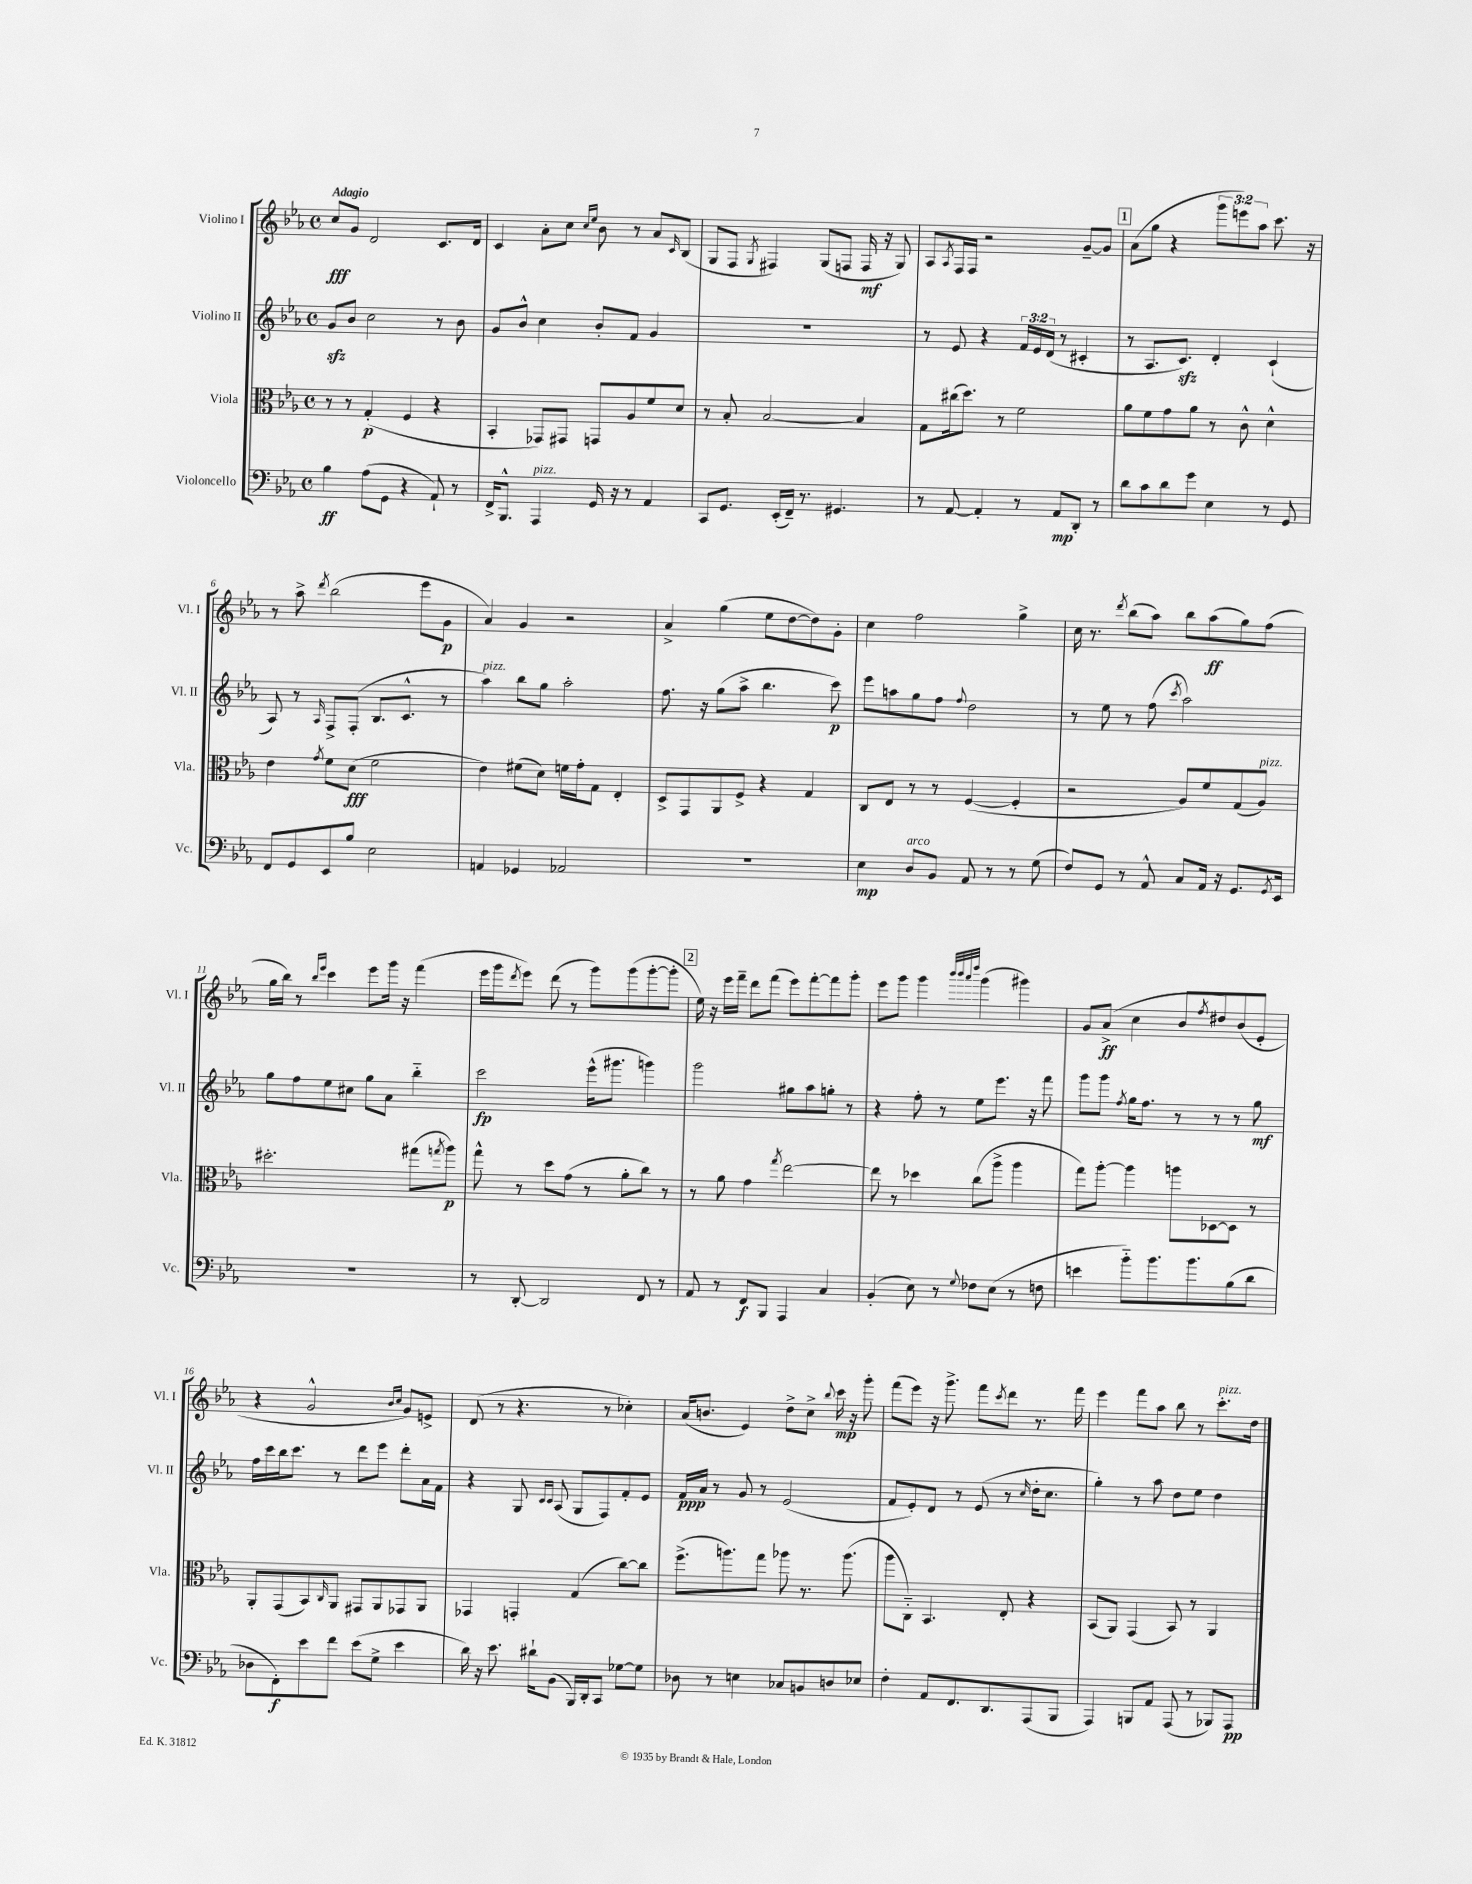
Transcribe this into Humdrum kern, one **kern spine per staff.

**kern	**dynam	**kern	**dynam	**kern	**dynam	**kern	**dynam
*part4	*part4	*part3	*part3	*part2	*part2	*part1	*part1
*staff4	*staff4	*staff3	*staff3	*staff2	*staff2	*staff1	*staff1
*I"Violoncello	*	*I"Viola	*	*I"Violino II	*	*I"Violino I	*
*I'Vc.	*	*I'Vla.	*	*I'Vl. II	*	*I'Vl. I	*
*clefF4	*	*clefC3	*	*clefG2	*	*clefG2	*
*k[b-e-a-]	*	*k[b-e-a-]	*	*k[b-e-a-]	*	*k[b-e-a-]	*
*M4/4	*	*M4/4	*	*M4/4	*	*M4/4	*
*met(c)	*	*met(c)	*	*met(c)	*	*met(c)	*
=1	=1	=1	=1	=1	=1	=1	=1
!	!	!	!	!	!	!LO:TX:a:B:t=Adagio	!
4B-\	ff	8r	.	8gzz/L	.	8cc/L	fff
.	.	8r	.	8b-/J	.	8g/J	.
(8A-\L	.	(4G'/	p	2cc\	.	2d/	.
8GG\J	.	.	.	.	.	.	.
4r	.	4F/	.	.	.	.	.
8AA-`/)	.	4r	.	8r	.	8.c/L	.
8r	.	.	.	8b-\	.	.	.
.	.	.	.	.	.	16d/Jk	.
=2	=2	=2	=2	=2	=2	=2	=2
16FF^/KL	.	4BB-'/	.	8g/L	.	4c/	.
8.BBB-^^/J	.	.	.	.	.	.	.
.	.	.	.	8b-^^/J	.	.	.
!LO:TX:a:i:t=pizz.	!	!	!	!	!	!	!
4AAA-/	.	8GG-X/L)	.	4cc\	.	8a-'\L	.
.	.	8GG#X/J	.	.	.	8cc\J	.
.	.	.	.	.	.	16qqcc/LL	.
.	.	.	.	.	.	16qqee-/JJ	.
16GG/	.	8GGn/L	.	8b-'/L	.	8b-\	.
16r	.	.	.	.	.	.	.
8r	.	8A-/	.	8f/J	.	8r	.
4AA-/	.	8f/	.	4g/	.	8a-/L	.
.	.	.	.	.	.	16qqc/	.
.	.	8d/J	.	.	.	(8B-/J	.
=3	=3	=3	=3	=3	=3	=3	=3
8CC/L	.	8r	.	1r	.	8G/L	.
8.GG/J	.	8B-'/	.	.	.	8F/J	.
.	.	.	.	.	.	8qG/	.
.	.	[2B-/	.	.	.	4F#X/)	.
(16EE-'/LL	.	.	.	.	.	.	.
16FF~/JJ)	.	.	.	.	.	.	.
8.r	.	.	.	.	.	.	.
.	.	.	.	.	.	(8G/L	.
4.GG#X/	.	.	.	.	.	8Fn/J	.
.	.	4B-/]	.	.	.	16F/	mf
.	.	.	.	.	.	16r	.
.	.	.	.	.	.	8G/)	.
=4	=4	=4	=4	=4	=4	=4	=4
8r	.	8G\L	.	8r	.	8A-/L	.
.	.	.	.	.	.	8qA-/	.
[8AA-/	.	(16cc#X\k	.	8e-/	.	16F/L	.
.	.	8.dd\J)	.	.	.	16F/JJ	.
4AA-'/]	.	.	.	4r	.	2r	.
.	.	8r	.	.	.	.	.
8r	.	2f\	.	24f/LL	.	.	.
.	.	.	.	24e-/	.	.	.
.	.	.	.	(24d/JJ	.	.	.
8AA-/L	mp	.	.	8r	.	.	.
8DD'/J	.	.	.	4c#X'/	.	[8g~/L	.
8r	.	.	.	.	.	8g/J]	.
!!LO:REH:place=s1:t=1
=5	=5	=5	=5	=5	=5	=5	=5
8d\L	.	8a-\L	.	8r	.	(8a-\L	.
8c\	.	8f\	.	8.A-/L	.	8gg\J	.
8d\	.	8g\	.	.	.	4r	.
.	.	.	.	8.czz/J)	.	.	.
8g\J	.	8a-\J	.	.	.	.	.
4E-\	.	8r	.	4d'/	.	12ggg\L	.
.	.	.	.	.	.	12eeen\)	.
.	.	8c^^\	.	.	.	.	.
.	.	.	.	.	.	12aa-\J	.
8r	.	4d^^\	.	(4c`/	.	8.ccc\	.
8GG/	.	.	.	.	.	.	.
.	.	.	.	.	.	16r	.
!!LO:LB:g=z
=6	=6	=6	=6	=6	=6	=6	=6
8FF/L	.	4e-\	.	8A-/)	.	8r	.
8GG/	.	.	.	8r	.	8aa-^\	.
.	.	8qg/	.	16qqA-/	.	8qddd/	.
8EE-/	.	8f\L	.	8F^/L	.	(2bb-\	.
8B-/J	.	(8d\J	fff	(8F'/J	.	.	.
2E-\	.	2f\	.	8.B-/L	.	.	.
.	.	.	.	8.c^^/J	.	.	.
.	.	.	.	.	.	8eee-\L	.
.	.	.	.	8r	.	8g\J	p
=7	=7	=7	=7	=7	=7	=7	=7
!	!	!	!	!LO:TX:a:i:t=pizz.	!	!	!
4AAn/	.	4e-\)	.	4aa-\)	.	4a-/)	.
4GG-X/	.	(8f#X\L	.	8bb-\L	.	4g/	.
.	.	8d\J)	.	8gg\J	.	.	.
2AA-X/	.	16fn\LL	.	2aa-'\	.	2r	.
.	.	16g'\J	.	.	.	.	.
.	.	8G\J	.	.	.	.	.
.	.	4E-'/	.	.	.	.	.
=8	=8	=8	=8	=8	=8	=8	=8
1r	.	8D^/L	.	8.ff\	.	4a-^/	.
.	.	8GG/	.	.	.	.	.
.	.	.	.	16r	.	.	.
.	.	8AA-/	.	(8gg\L	.	(4gg\	.
.	.	8F^/J	.	8aa-^\J	.	.	.
.	.	4r	.	4.bb-\	.	8ee-\L	.
.	.	.	.	.	.	[8dd\	.
.	.	4G/	.	.	.	8dd\])	.
.	.	.	.	8ccc\)	p	8g'\J	.
=9	=9	=9	=9	=9	=9	=9	=9
4E-\	mp	8C/L	.	8eee-\L	.	4cc\	.
.	.	8E-/J	.	8aan\	.	.	.
!LO:TX:a:i:t=arco	!	!	!	!	!	!	!
8D/L	.	8r	.	8gg\	.	2ff\	.
8BB-/J	.	8r	.	8ff\J	.	.	.
.	.	.	.	8qqff/	.	.	.
8AA-/	.	([4F/	.	2dd\	.	.	.
8r	.	.	.	.	.	.	.
8r	.	4F'/]	.	.	.	4gg^\	.
(8G\	.	.	.	.	.	.	.
=10	=10	=10	=10	=10	=10	=10	=10
8F/L)	.	2r	.	8r	.	16cc\	.
.	.	.	.	.	.	8.r	.
8GG/J	.	.	.	8ee-\	.	.	.
.	.	.	.	.	.	8qddd/	.
8r	.	.	.	8r	.	(8bb-\L	.
8AA-^^/	.	.	.	(8ff\	.	8aa-\J)	.
.	.	.	.	8qccc/	.	.	.
8C/L	.	8A-/L)	.	2aa-\)	.	8bb-\L	.
16AA-/Jk	.	8f/	.	.	.	(8aa-\	ff
16r	.	.	.	.	.	.	.
8.GG/L	.	(8G/	.	.	.	8gg\)	.
!	!	!LO:TX:a:i:t=pizz.	!	!	!	!	!
.	.	8A-/J)	.	.	.	(8ff\J	.
8qGG/	.	.	.	.	.	.	.
16EE-/Jk	.	.	.	.	.	.	.
!!LO:LB:g=z
=11	=11	=11	=11	=11	=11	=11	=11
1r	.	2.dd#X'\	.	8gg\L	.	16gg\LL	.
.	.	.	.	.	.	16bb-\JJ)	.
.	.	.	.	8ff\	.	8r	.
.	.	.	.	.	.	16qqbb-/LL	.
.	.	.	.	.	.	16qqeee-/JJ	.
.	.	.	.	8ee-\	.	4ccc\	.
.	.	.	.	8cc#X\J	.	.	.
.	.	.	.	8gg\L	.	8eee-\L	.
.	.	.	.	8a-\J	.	16ggg\Jk	.
.	.	.	.	.	.	16r	.
.	.	(8gg#X\L	.	4bb-\	.	(4fff\	.
.	.	8qggn/	.	.	.	.	.
.	.	8aa-\J)	p	.	.	.	.
=12	=12	=12	=12	=12	=12	=12	=12
8r	.	8gg^^\	.	2ccc\	fp	16eee-\LL	.
.	.	.	.	.	.	16ggg\J	.
.	.	.	.	.	.	8qddd/	.
[8DD'/	.	8r	.	.	.	8eee-\J)	.
2DD/]	.	8dd\L	.	.	.	(8ddd\	.
.	.	(8g\J	.	.	.	8r	.
.	.	8r	.	(16eee-^^\KL	.	8ggg\L)	.
.	.	.	.	8.ggg#X\J	.	.	.
.	.	8a-'\L	.	.	.	(8ggg\	.
8FF/	.	8cc\J)	.	4gggn\)	.	[8ggg'\	.
8r	.	8r	.	.	.	8ggg'\J]	.
!!LO:REH:place=s1:t=2
=13	=13	=13	=13	=13	=13	=13	=13
8AA-/	.	8r	.	2ggg\	.	16ee-\)	.
.	.	.	.	.	.	16r	.
8r	.	8a-\	.	.	.	16eee-\LL	.
.	.	.	.	.	.	16fff~\JJ	.
8FF/L	f	4g\	.	.	.	8ddd\L	.
8BBB-/J	.	.	.	.	.	(8fff\J	.
.	.	8qgg/	.	.	.	.	.
4AAA-/	.	[2ee-\	.	8gg#X\L	.	8eee-\L)	.
.	.	.	.	8aa-\	.	[8fff'\	.
4C/	.	.	.	8ggn'\J	.	8fff\]	.
.	.	.	.	8r	.	8ggg'\J	.
=14	=14	=14	=14	=14	=14	=14	=14
(4BB-'/	.	8ee-\]	.	4r	.	8eee-\L	.
.	.	8r	.	.	.	8ggg\J	.
8E-\)	.	4dd-X\	.	8ff'\	.	4ggg\	.
8r	.	.	.	8r	.	.	.
.	.	.	.	.	.	32qqbbb-/LLL	.
.	.	.	.	.	.	32qqbbb-/	.
.	.	.	.	.	.	32qqaaa-/	.
8qqG/	.	.	.	.	.	32qqdddd/JJJ	.
8F-X\L	.	(8cc\L	.	8ee-\L	.	(4ggg\	.
(8E-\J	.	8aa-^\J	.	8.eee-\J	.	.	.
8r	.	4aa-\	.	.	.	4ggg#X\)	.
.	.	.	.	16r	.	.	.
8Fn\	.	.	.	8fff\	.	.	.
=15	=15	=15	=15	=15	=15	=15	=15
4en\	.	8gg\L)	.	8ggg\L	.	8g/L	.
.	.	[8aa-'\J	.	8ggg\J	.	(8a-^/J	ff
.	.	.	.	8qff/	.	.	.
8b-\L)	.	4aa-\]	.	16gg\KL	.	4cc\	.
.	.	.	.	8.ff\J	.	.	.
8.b-\	.	.	.	.	.	.	.
.	.	8aan\L	.	8r	.	8b-/L	.
8.b-\	.	.	.	.	.	.	.
.	.	.	.	.	.	8qff/	.
.	.	[8D-X\	.	8r	.	8dd#X/)	.
(8B-\	.	8D-\J]	.	8r	.	(8b-/	.
8d\J	.	8r	.	8gg\	mf	8e-'/J	.
!!LO:LB:g=z
=16	=16	=16	=16	=16	=16	=16	=16
8D-X\L	.	8AA-'/L	.	16ff\LL	.	4r	.
.	.	.	.	16ccc\	.	.	.
8FF'\)	f	(8GG/	.	16bb-\J	.	.	.
.	.	.	.	8.ccc\J	.	.	.
8e-\	.	8BB-/)	.	.	.	2g^^/	.
.	.	16qqC/	.	.	.	.	.
8f\J	.	8AA-/J	.	8r	.	.	.
(8e-\L	.	8GG#X/L	.	8ddd\L	.	.	.
8G^\J	.	8AA-/	.	8eee-\J	.	.	.
.	.	.	.	.	.	16qqb-/LL	.
.	.	.	.	.	.	16qqcc/JJ	.
4e-\	.	8GG-X/	.	8ddd'\L	.	8g/L)	.
.	.	8AA-/J	.	16a-\L	.	8en^/J	.
.	.	.	.	16f\JJ	.	.	.
=17	=17	=17	=17	=17	=17	=17	=17
16d\)	.	4GG-X/	.	4r	.	(8d/	.
16r	.	.	.	.	.	.	.
8.e-\	.	.	.	.	.	8r	.
.	.	4GGn'/	.	8G/	.	4.r	.
16d#X`\KL	.	.	.	.	.	.	.
.	.	.	.	16qqc/LL	.	.	.
.	.	.	.	16qqc/JJ	.	.	.
(8BB-\J	.	.	.	(8A-/	.	.	.
16BBB-/LL)	.	(4G/	.	8G/L	.	.	.
16DD'/J	.	.	.	.	.	.	.
8CC/J	.	.	.	8F/)	.	8r	.
[8G-X\L	.	[8cc\L)	.	8f'/	.	4cc-X'\)	.
8G-\J]	.	8cc\J]	.	8e-/J	.	.	.
=18	=18	=18	=18	=18	=18	=18	=18
8D-X\	.	(8.ff^\L	.	16f/LL	ppp	(16a-/KL	.
.	.	.	.	16a-/JJ	.	8.bn/J	.
8r	.	.	.	8r	.	.	.
.	.	8.aan\)	.	.	.	.	.
4En\	.	.	.	8g/	.	4e-/)	.
.	.	8gg\J	.	8r	.	.	.
8C-X/L	.	8aa-X\	.	(2e-/	.	8dd^\L	.
8BBn/	.	8.r	.	.	.	8cc^\J	.
.	.	.	.	.	.	8qqbb-/	.
8Dn/	.	.	.	.	.	16ccc\	mp
.	.	(8.aa-\	.	.	.	16r	.
8E-X/J	.	.	.	.	.	8ggg'\	.
=19	=19	=19	=19	=19	=19	=19	=19
4F'\	.	8aa-\L	.	8f/L	.	(8fff\L	.
.	.	8C\J)	.	8e-'/)	.	8eee-\J)	.
8AA-/L	.	4.BB-/	.	8d/J	.	16r	.
.	.	.	.	.	.	8.ggg^\	.
8.FF/	.	.	.	8r	.	.	.
.	.	.	.	(8e-/	.	8fff\L	.
8.DD/	.	.	.	.	.	.	.
.	.	.	.	.	.	8qccc/	.
.	.	8E-'/	.	8r	.	8ddd\J	.
.	.	.	.	16qqcc/	.	.	.
(8AAA-/	.	4r	.	16dd'\KL	.	8.r	.
.	.	.	.	8.cc\J	.	.	.
8BBB-/J	.	.	.	.	.	.	.
.	.	.	.	.	.	16fff\	.
=20	=20	=20	=20	=20	=20	=20	=20
4AAA-/)	.	(8BB-/L	.	4gg'\)	.	4eee-\	.
.	.	8AA-/J)	.	.	.	.	.
8BBBn/L	.	(4GG/	.	8r	.	8fff\L	.
8AA-/J	.	.	.	8aa-\	.	8aa-\J	.
(8AAA-/	.	8BB-/)	.	8dd\L	.	8bb-\	.
8r	.	8r	.	8ee-\J	.	8r	.
!	!	!	!	!	!	!LO:TX:a:i:t=pizz.	!
8BBB-X/L)	.	4AA-/	.	4dd\	.	8.ccc'\L	.
8AAA-/J	pp	.	.	.	.	.	.
.	.	.	.	.	.	16dd\Jk	.
==	==	==	==	==	==	==	==
*-	*-	*-	*-	*-	*-	*-	*-
